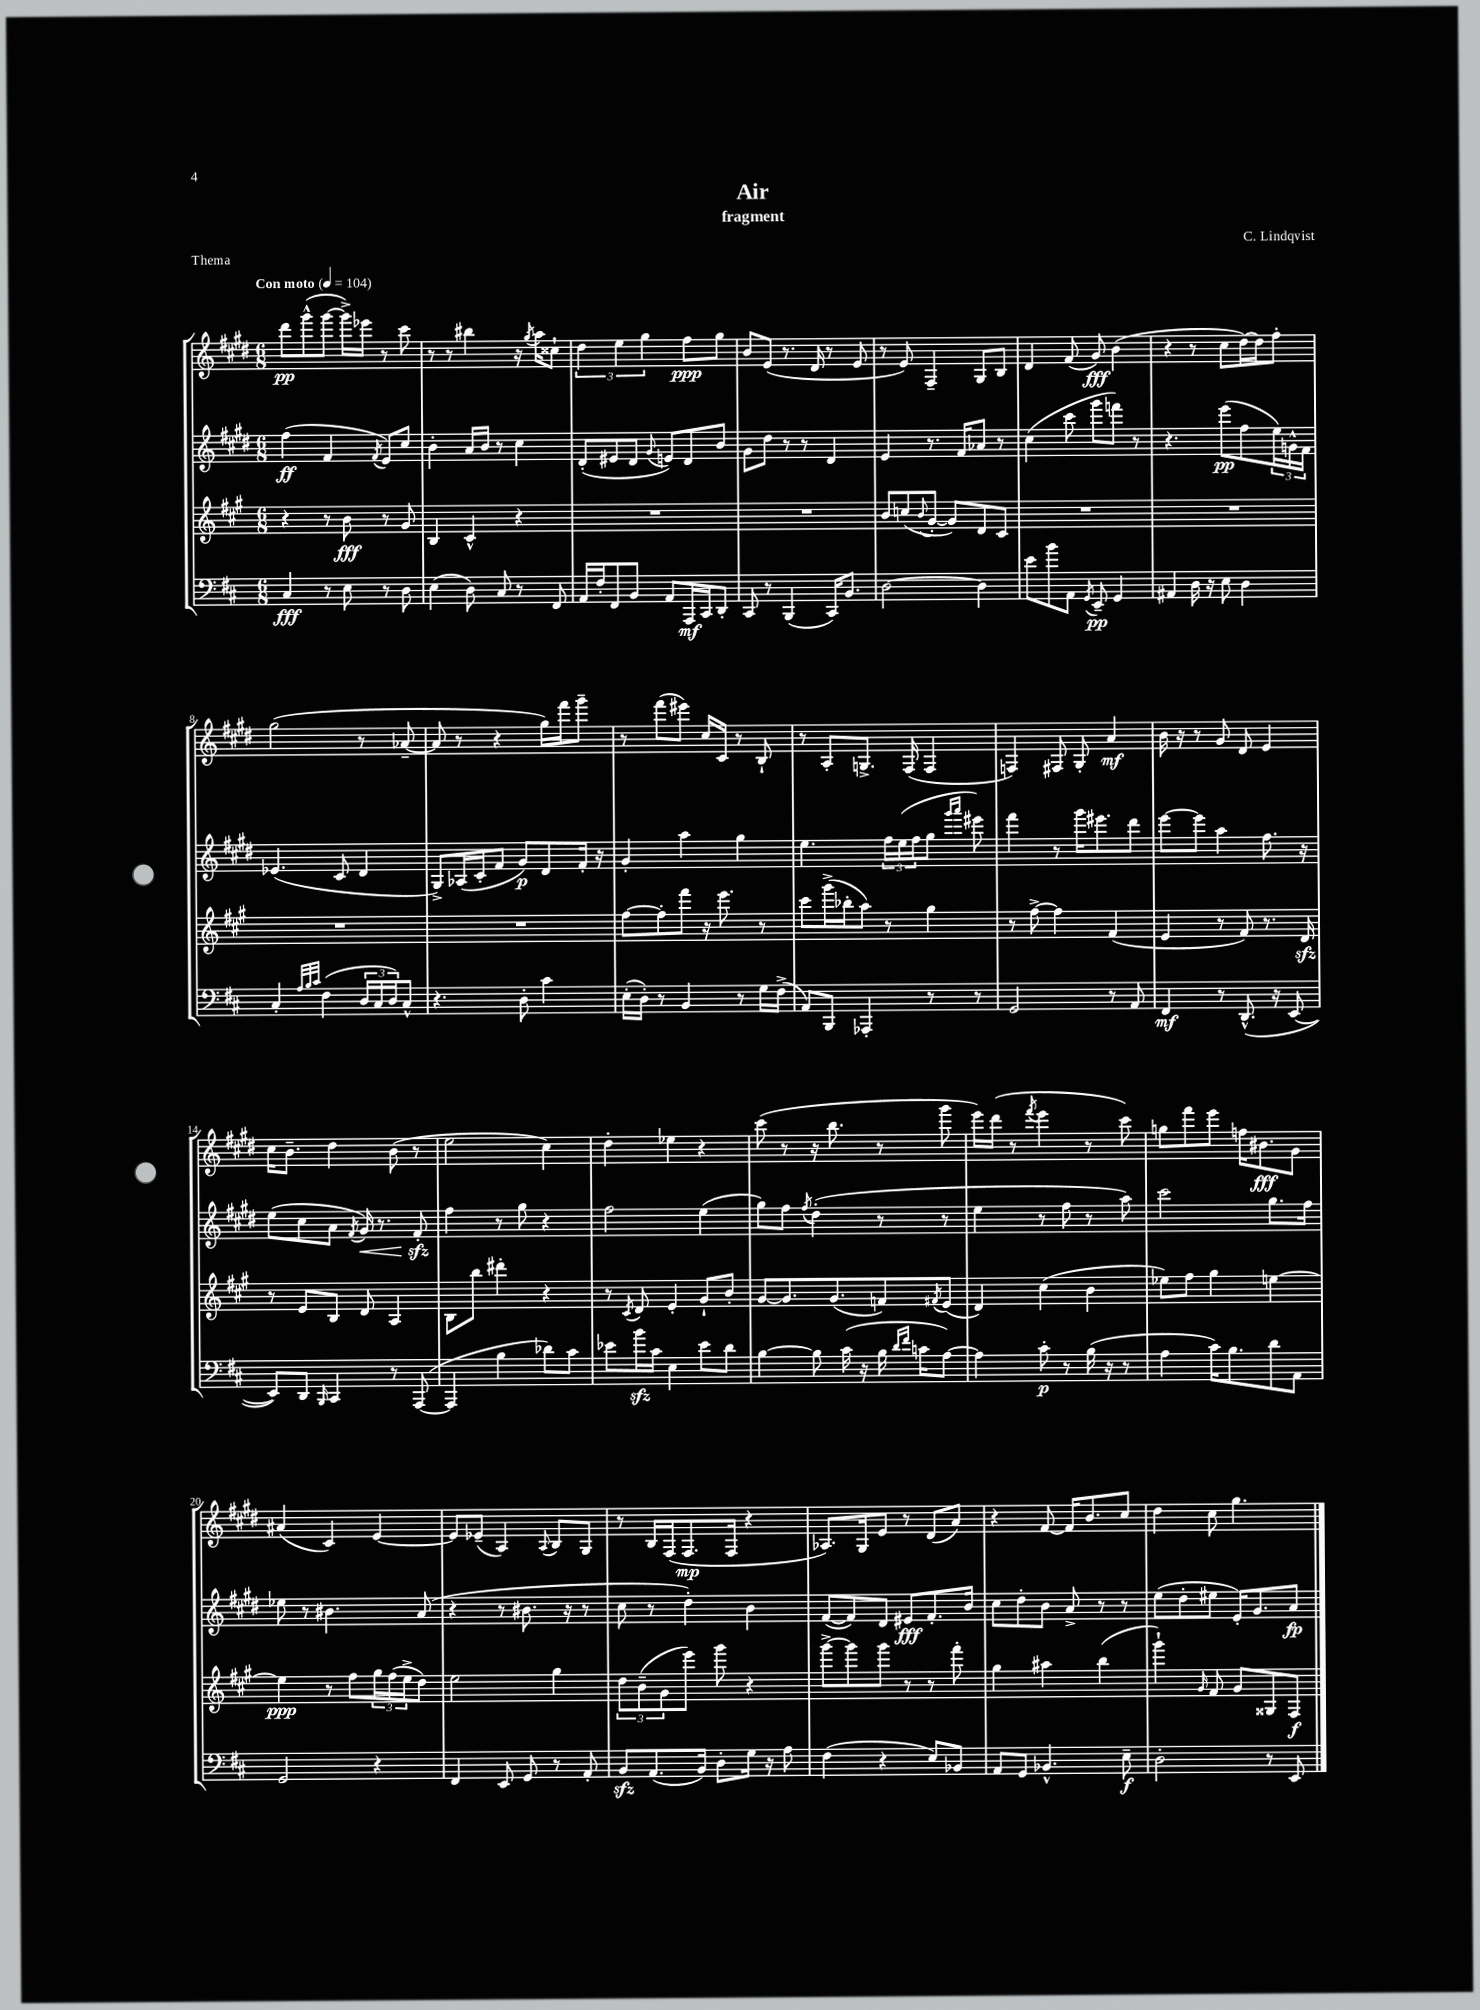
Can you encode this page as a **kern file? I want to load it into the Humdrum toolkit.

**kern	**kern	**kern	**kern
*staff4	*staff3	*staff2	*staff1
*clefF4	*clefG2	*clefG2	*clefG2
*k[f#c#]	*k[f#c#g#]	*k[f#c#g#d#]	*k[f#c#g#d#]
*M6/8	*M6/8	*M6/8	*M6/8
*MM104	*MM104	*MM104	*MM104
4C#	4r	(4ff#	8ddd#
.	.	.	(8ggg#^^
8r	8r	4f#	[8ggg#
8E	8b	.	16ggg#^])
.	.	.	16eee-
.	.	8qf#	.
8r	8r	8e)	8r
8D	8g#	8cc#	8ccc#
=	=	=	=
(4E	4B	4b'	8r
.	.	.	8r
8D)	4c#^^	16a	4bb#
.	.	16b	.
8C#	.	8r	.
8r	4r	4cc#	16r
.	.	.	8qgg#
.	.	.	16aa
8FF#	.	.	8cc##`
=	=	=	=
16AA	2.r	(8d#'	6dd#
16F#'	.	.	.
8FF#	.	8e#	.
.	.	.	6ee
8BB	.	8d#	.
.	.	.	6gg#
.	.	8qqg#	.
8AA	.	8e)	.
16AAA	.	8d#	8ff#
16CC#	.	.	.
8DD'	.	8b	8gg#
=	=	=	=
8CC#	2.r	8g#	8b
8r	.	8dd#	(8e
(4BBB	.	8r	8.r
.	.	8r	.
.	.	.	16d#
16CC#)	.	4d#	8r
8.BB	.	.	.
.	.	.	8e
=	=	=	=
[2D	8b	4e	8r
.	(8cc	.	8e)
.	8qqb	.	.
.	[8g#'	8.r	4F#~
.	8g#])	.	.
.	.	16f#	.
4D]	8d	8a-	8G#
.	8c#	8r	8B
=	=	=	=
8e	2.r	(4cc#	4d#
8b	.	.	.
8AA	.	8ccc#	(8f#
8qGG	.	.	.
8EE~	.	8ggg#	8g#)
4GG	.	8fff)	(4b
.	.	8r	.
=	=	=	=
4AA#	2.r	4.r	4r
16D	.	.	8r
16r	.	.	.
8E	.	(8eee	8cc#
4D	.	8ff#	[16dd#)
.	.	.	16dd#]
.	.	24ee)	8ff#'
.	.	24g^^	.
.	.	24f#	.
=	=	=	=
4C#'	2.r	(4.e-	(2gg#
32qqA	.	.	.
32qqB	.	.	.
32qqc#	.	.	.
(4F#	.	.	.
.	.	8c#	.
24D	.	4d#	8r
24C#	.	.	.
24D)	.	.	.
8C#^^	.	.	[8a-~
=	=	=	=
4.r	2.r	8G#^)	8a-]
.	.	(16A-	8r
.	.	16c#'	.
.	.	8f#	4r
8D'	.	8g#)	.
4c#	.	8d#	16gg#)
.	.	.	16fff#
.	.	16f#'	8ggg#~
.	.	16r	.
=	=	=	=
(16E'	[8ff#	4g#'	8r
16D')	.	.	.
8r	8ff#']	.	(8fff#
4BB	8fff#	4aa	8eee#)
.	16r	.	16cc#
.	8.eee	.	16c#
8r	.	4gg#	8r
16G	8r	.	8B`
(16F#^	.	.	.
=	=	=	=
8AA)	8ccc#	4.ee	8r
8BBB	(16ggg#^	.	8A'
.	16bb-'	.	.
4AAA-'	8aa)	.	8.G^
.	8r	24ff#	.
.	.	(24ee	.
.	.	.	(16F#
.	.	24ff#	.
8r	4gg#	8gg#	4F#
.	.	16qqggg#	.
.	.	16qqaaa	.
8r	.	8eee#)	.
=	=	=	=
2GG	8r	4fff#	4F)
.	[8ff#^	.	.
.	4ff#]	8r	8F#
.	.	16ggg#	8G#'
.	.	8.eee#	.
8r	(4f#	.	4a
8AA	.	8ddd#	.
=	=	=	=
4FF#	4e	[8eee	16b
.	.	.	16r
.	.	8eee]	8r
8r	8r	4aa	8g#
(8.DD^^	8f#)	.	8d#
.	8.r	8.ff#	4e
16r	.	.	.
[8EE	.	.	.
.	16d	16r	.
=	=	=	=
8EE])	8r	(8ee	16cc#
.	.	.	8.b~
8DD	8e	8cc#	.
16qqBBB	.	.	.
4CC#	8B	8a	4dd#
.	.	8qf#	.
.	8d	16g#)	.
.	.	8.r	.
8r	4A	.	(8b
([8AAA	.	8f#'	8r
=	=	=	=
4AAA]	8B	4ff#	2ee
.	8bb	.	.
4B	4ddd#'	8r	.
.	.	8gg#	.
8d-)	4r	4r	4cc#)
8c#	.	.	.
=	=	=	=
8e-	8r	2ff#	4dd#'
.	8qc#	.	.
16b	8d	.	.
16c#	.	.	.
4E	4e'	.	4ee-
8e-	8g#`	(4ee	4r
8d	8b'	.	.
=	=	=	=
[4B	[8g#	8gg#)	(8ccc#
.	8.g#]	8ff#	8r
.	.	8qff#	.
8B]	.	(4dd#'	16r
.	(8.g#	.	8.bb
(16c#	.	.	.
16r	.	.	.
16B	8f)	8r	8r
16qqd	.	.	.
16qqf#	.	.	.
16c	.	.	.
.	8qf#	.	.
[8A)	(8e	8r	8ggg#
=	=	=	=
4A]	4d)	4ee	16eee)
.	.	.	(16ddd#
.	.	.	8r
.	.	.	8qfff#
8c#'	(4cc#	8r	4eee
8r	.	8ff#	.
(16B	4b	8r	8r
16r	.	.	.
8r	.	8aa)	8ccc#)
=	=	=	=
4A	8ee-)	2ccc#	8gg
.	8ff#	.	8fff#
16c#)	4gg#	.	8eee
8.B	.	.	.
.	.	.	16ff
.	.	.	8.b#
8d	[4ee	8.gg#	.
8AA	.	.	8g#
.	.	16ff#	.
=	=	=	=
2GG	4ee]	8ee-	(4a#
.	.	8r	.
.	8r	4.b#	4c#)
.	8ff#	.	.
4r	24gg#	.	[4e
.	(24ff#	.	.
.	24ee^	.	.
.	8dd)	(8a	.
=	=	=	=
4FF#	2ee	4r	8e]
.	.	.	(8e-~
8EE	.	8r	4A)
8GG	.	8.b#	.
.	.	.	8qqA
8r	4gg#	.	8B
.	.	16r	.
8AA'	.	8r	8G#
=	=	=	=
8BB	12dd	8cc#	8r
.	(12b~	.	.
(8.AA	.	8r	16B
.	12g#	.	.
.	.	.	(16F#
.	8eee)	4dd#')	8.F#
16BB)	.	.	.
8D'	8ggg#	.	.
.	.	.	16F#
16G	4r	4b	4r
16r	.	.	.
8A	.	.	.
=	=	=	=
(4F#	[8ggg#^	([8f#	8.A-)
.	8ggg#]	8f#])	.
.	.	.	16G#
4r	8ggg#	8d#	8e
.	8r	8e#	8r
8E)	8r	8.f#'	(8d#
8BB-	8fff#'	.	8a)
.	.	16b	.
=	=	=	=
8AA	4gg#	8cc#	4r
8GG	.	8dd#'	.
4.BB-^^	4aa#	8b	[8f#
.	.	8a^	16f#]
.	.	.	8.b
.	(4bb	8r	.
8E~	.	8r	8cc#
=	=	=	=
2D'	4ggg#`)	(8ee	4dd#
.	.	8dd#'	.
.	16qqg#	.	.
.	8f#	8ee#	8cc#
.	8g#	16e')	4.gg#
.	.	8.g#	.
8r	8G##	.	.
8EE	8F#	8a	.
==	==	==	==
*-	*-	*-	*-
